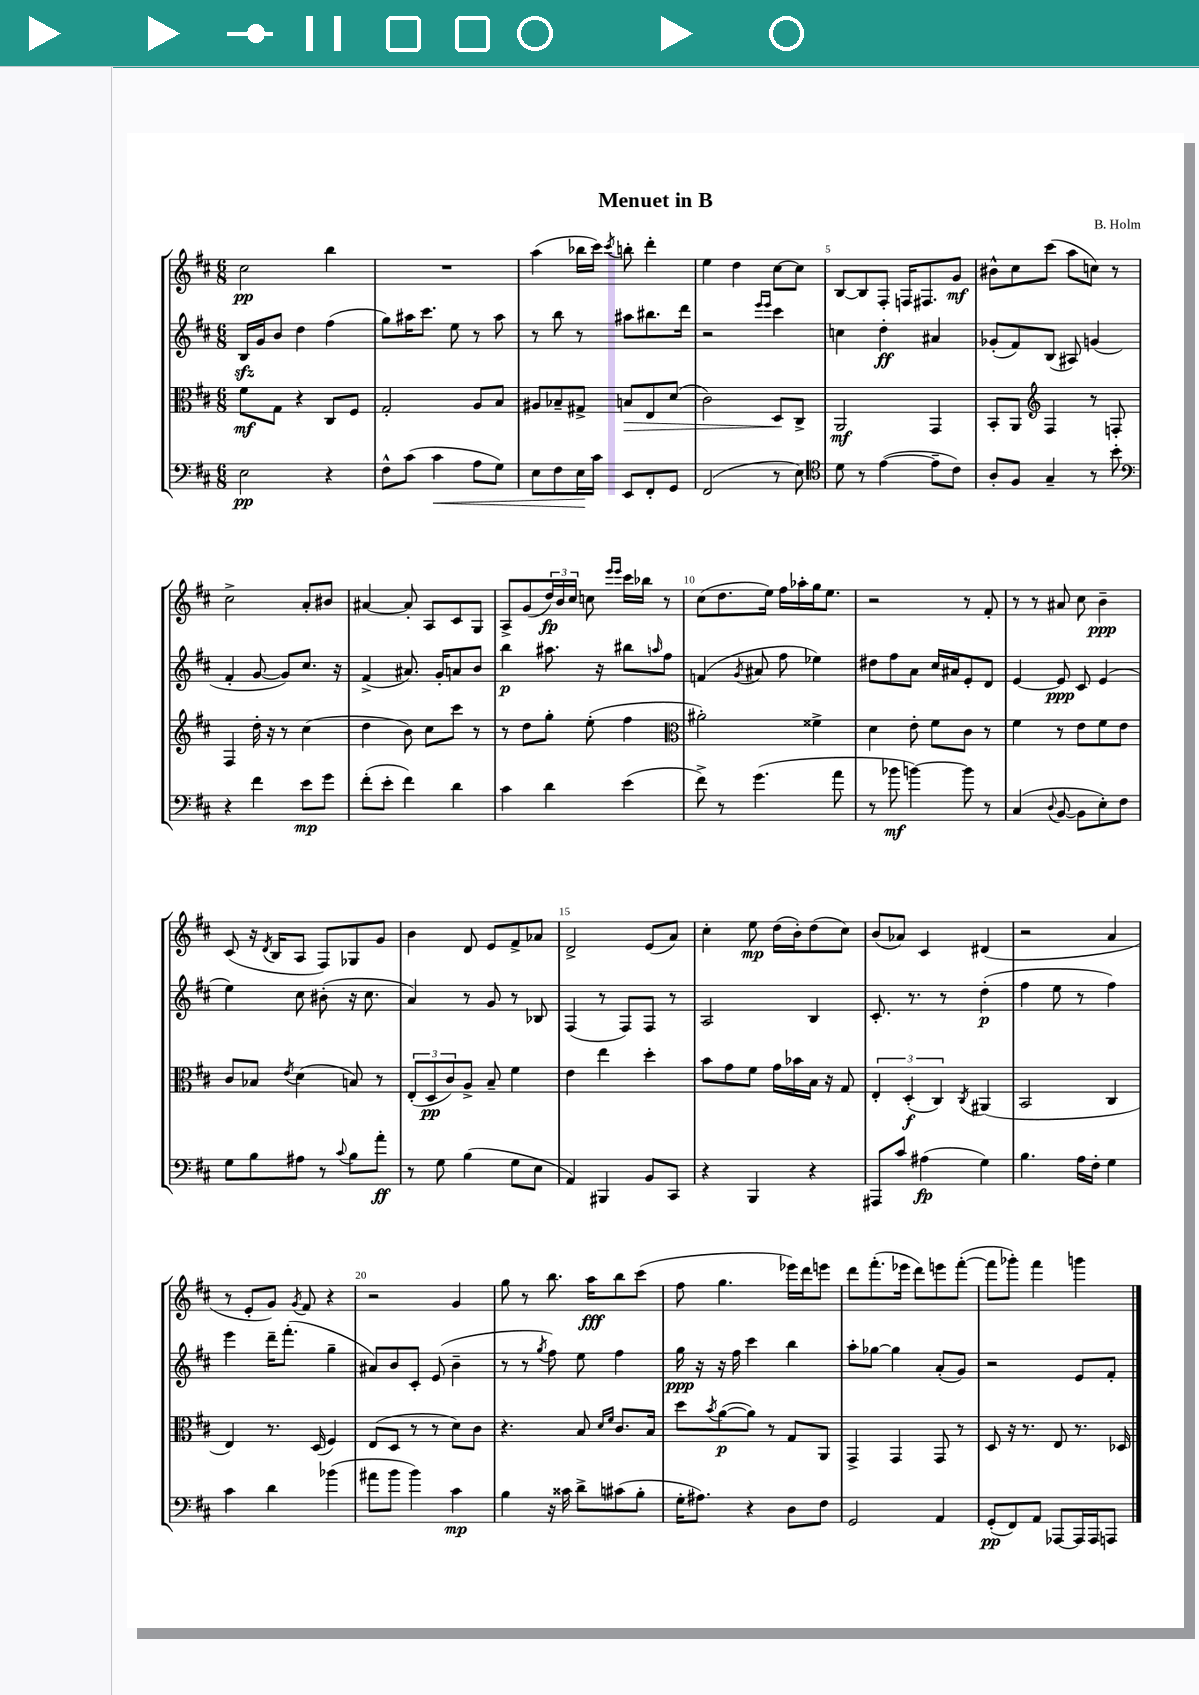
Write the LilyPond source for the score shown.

\header { title = "Menuet in B" composer = "B. Holm" }
<<
\new StaffGroup <<
\new Staff = "s0" {
    \clef treble \key d \major \numericTimeSignature \time 6/8
    cis''2\pp b''4 |
    R2. |
    a''4( bes''16 cis'''16) \acciaccatura { cis'''8 } b''8-. d'''4-. |
    e''4 d''4 cis''8~ cis''8 |
    b8~ b8 fis8-. f16 fis8. g'8\mf |
    bis'8-^ cis''8 cis'''8( a''8 c''8) r8 |
    cis''2-> a'8-. bis'8 |
    ais'4~ ais'8-. a8 cis'8 g8 |
    a8-> g'8( \tuplet 3/2 { d''16\fp) b'16 cis''16 } c''8 \grace { e'''16 e'''16 } cis'''16 bes''16 r8 |
    cis''8( d''8. e''16) fis''16 aes''16-. g''16 e''8. |
    r2 r8 fis'8-. |
    r8 r8 ais'8 cis''8 b'4--\ppp |
    cis'8( r16 \acciaccatura { d'8 } b16 a8 fis8) ges8 g'8 |
    b'4 d'8 e'8 fis'8-> aes'8 |
    d'2-> e'8( a'8) |
    cis''4-. e''8\mp d''16( b'16-.) d''8( cis''8) |
    b'8( aes'8) cis'4 dis'4( |
    r2 a'4 |
    r8 e'8-. g'8) \acciaccatura { g'8 } fis'8 r4 |
    r2 g'4 |
    g''8 r8 b''8. a''16\fff b''8 cis'''8( |
    fis''8 g''4. ees'''16) d'''16 e'''8 |
    d'''8 fis'''8.-.( ees'''16 d'''8) e'''8 fis'''8~-.( |
    fis'''8 ges'''8-.) fis'''4 g'''4 \bar "|." |
}
\new Staff = "s1" {
    \clef treble \key d \major \numericTimeSignature \time 6/8
    b16\sfz g'16 b'8 d''4 fis''4( |
    g''8) ais''16 cis'''8. e''8 r8 ais''8 |
    r8 b''8 r8 ais''8 bis''8. d'''16 |
    r2 \grace { e'''16 e'''16 } cis'''4 |
    c''4 d''4-.\ff ais'4 |
    ges'8-.( fis'8) b8( ais8) g'4( |
    fis'4-. g'8~ g'8) cis''8. r16 |
    fis'4->( ais'8.) g'16-. a'8 b'8 |
    b''4\p ais''8. r16 bis''8 \grace { a''16 } fis''8 |
    f'4( \acciaccatura { g'8 } ais'8 fis''8 ees''4) |
    dis''8 fis''8 a'8 cis''16 ais'16 e'8-. d'8 |
    e'4~ e'8\ppp cis'8 e'4( |
    e''4) cis''8 bis'8-.( r16 cis''8. |
    a'4) r8 g'8 r8 bes8 |
    fis4( r8 fis8) fis8 r8 |
    a2 b4 |
    cis'8.-. r8. r8 d''4-.\p( |
    fis''4 e''8 r8 fis''4) |
    e'''4 d'''16-- fis'''8.-.( g''4-- |
    ais'8) b'8 cis'8-. e'8( b'4-- |
    r8 r8 \acciaccatura { g''8 } fis''8) e''8 fis''4 |
    g''16\ppp r16 r16 fis''16 cis'''4 b''4 |
    a''8-. ges''8~ ges''4 a'8-.( g'8) |
    r2 e'8 fis'8-. \bar "|." |
}
\new Staff = "s2" {
    \clef alto \key d \major \numericTimeSignature \time 6/8
    fis'8\mf g8 r4 cis8 fis8 |
    g2-. a8 b8 |
    ais8 bes8-- gis8-> b8\> e8 d'8( |
    cis'2) d8\! cis8-> |
    a,2\mf g,4 |
    b,8-. a,8 \clef treble fis4 r8 f8-. |
    fis4 d''16-. r16 r8 cis''4( |
    d''4 b'8) cis''8 cis'''8 r8 |
    r8 d''8 g''8-. e''8-.( fis''4 |
    \clef alto ais'2-.) fisis'4-> |
    d'4 e'8-. fis'8 cis'8 r8 |
    fis'4 r8 e'8 fis'8 e'8 |
    cis'8 bes8 \acciaccatura { e'8 } d'4( b8) r8 |
    \tuplet 3/2 { e8-.( d8\pp cis'8) } a8-> b8-- fis'4 |
    e'4 e''4 d''4-. |
    b'8 g'8 fis'8 g'16 bes'16 b16 r16 g8 |
    \tuplet 3/2 { e4-. d4-.\f( cis4) } \acciaccatura { cis8 } ais,4( |
    b,2 cis4 |
    e4) r8. d16( fis4) |
    e8( d8 r8 r8 d'8) cis'8 |
    r4. b8 \grace { d'16 fis'16 } cis'8. b16 |
    d''8 \acciaccatura { b'8 } a'8~\p( a'8) r8 g8 a,8 |
    g,4-> g,4 g,8 r8 |
    d8 r16 r8. e8 r8. des16 \bar "|." |
}
\new Staff = "s3" {
    \clef bass \key d \major \numericTimeSignature \time 6/8
    e2\pp r4 |
    fis8-^ cis'8( cis'4\< a8 g8) |
    e8 fis8 e16\! cis'16 e,8 fis,8-. g,8 |
    fis,2( r8 e8) |
    \clef tenor d'8 r8 e'4~( e'8-- cis'8) |
    a8-. fis8 g4-- r8 b'8-. |
    \clef bass r4 fis'4 e'8\mp g'8 |
    fis'8-.( e'8-. fis'4) d'4 |
    cis'4 d'4 e'4( |
    fis'8->) r8 g'4.( a'8 |
    r8 bes'8\mf b'4~) b'8 r8 |
    cis4( \appoggiatura { d8 } b,8~ b,8 e8-.) fis8 |
    g8 b8 ais8 r8 \appoggiatura { cis'8 } b8 a'8-.\ff |
    r8 g8 b4( g8 e8 |
    a,4) bis,,4 b,8 cis,8 |
    r4 b,,4 r4 |
    ais,,8 cis'8 ais4\fp( g4) |
    b4. a16 fis16-. g4 |
    cis'4 d'4 bes'4( |
    ais'8 b'8 b'4) cis'4\mp |
    b4 r16 cisis'16 d'8-> cis'8( b8-. |
    g16-. ais8.) r4 d8 fis8 |
    g,2 a,4 |
    g,8-.\pp( fis,8) a,8 aes,,8~ aes,,16 aes,,16 a,,8 \bar "|." |
}
>>
>>
\layout { \context { \Score \override BarNumber.break-visibility = ##(#f #t #t) barNumberVisibility = #(every-nth-bar-number-visible 5) } }
